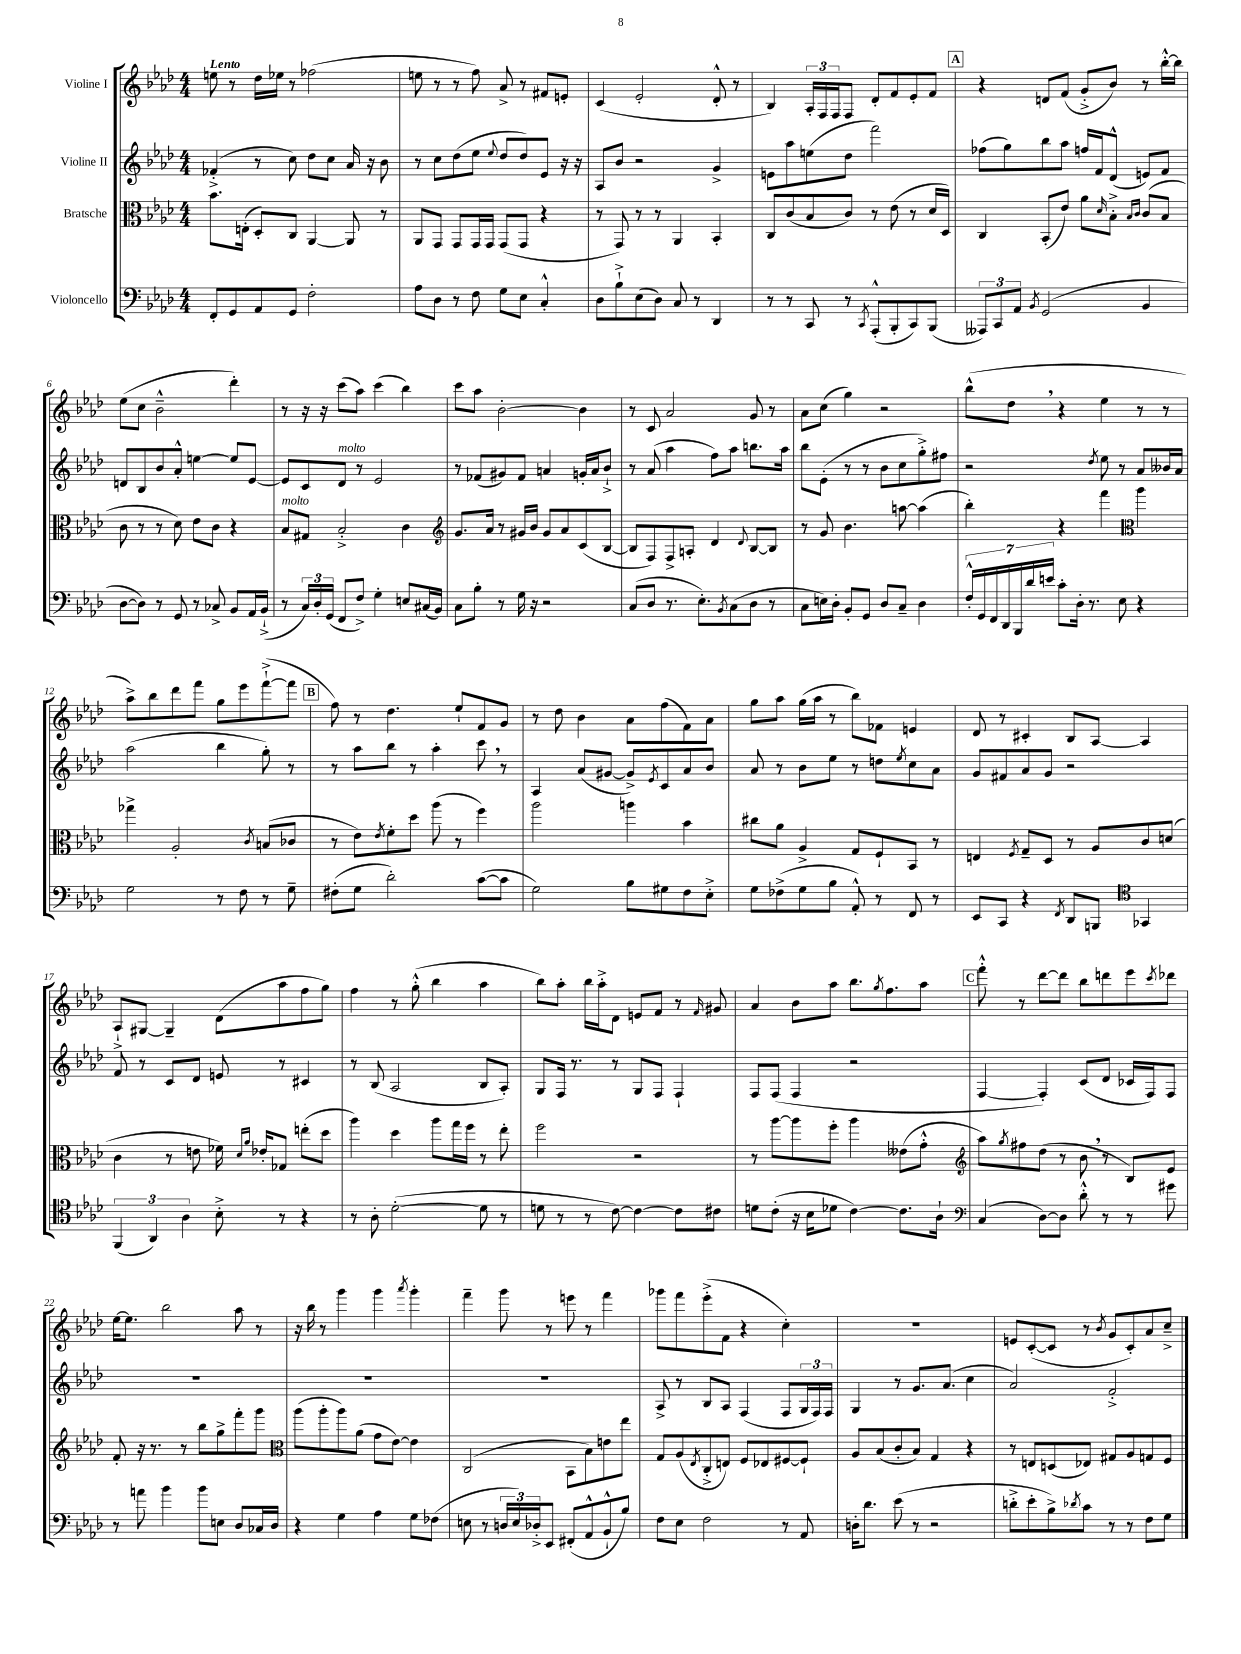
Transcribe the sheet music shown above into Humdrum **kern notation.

**kern	**kern	**kern	**kern
*staff4	*staff3	*staff2	*staff1
*clefF4	*clefC3	*clefG2	*clefG2
*k[b-e-a-d-]	*k[b-e-a-d-]	*k[b-e-a-d-]	*k[b-e-a-d-]
*M4/4	*M4/4	*M4/4	*M4/4
8FF'/L	8.b-\L	(4f-'^/	8ee\
8GG/	.	.	8r
.	(16E'\Jk	.	.
8AA-/	8D-'/L)	8r	16dd-\LL
.	.	.	16ee-\JJ
8GG/J	8C/J	8cc\)	8r
2F'\	[4AA-/	8dd-\L	(2ff-\
.	.	8cc\J	.
.	8AA-/]	16a-/	.
.	.	16r	.
.	8r	8b-\	.
=	=	=	=
8A-\L	8AA-/L	8r	8ee\
8D-\J	8GG/J	8cc\L	8r
8r	8GG/L	(8dd-\	8r
8F\	16GG/L	8ee-\J	8ff\)
.	16GG/JJ	.	.
.	.	8qqee-/	.
8G\L	(8GG/L	8dd-/L	8a-^/
8E-\J	8GG/J	8dd-/)	8r
4C'^^/	4r	8e-/J	8f#/L
.	.	16r	8e'/J
.	.	16r	.
=	=	=	=
8D-\L	8r	8A-/L	(4c/
8B-`^\	8GG/)	8b-/J	.
(8E-\	8r	2r	2e-'/
8D-\J)	8r	.	.
8C/	4AA-/	.	.
8r	.	.	.
4DD-/	4BB-'/	4g^/	8d-'^^/
.	.	.	8r
=	=	=	=
8r	8C/L	8e\L	4B-/)
8r	(8c/	8aa-\	.
8CC/	8B-/	(8ee\	24A-'/LL
.	.	.	24F/
.	.	.	24F/J
8r	8c/J)	8dd-\J	8F/J
8qCC/	.	.	.
(8AAA-'^^/L	8r	2fff\)	8d-'/L
8BBB-'/	(8e-\	.	8f/
8CC/)	8r	.	8e-'/
(8BBB-/J	16d-/LL	.	8f/J
.	16D-/JJ)	.	.
=	=	=	=
12AAA--/L)	4C/	(8ff-\L	4r
12CC/	.	.	.
.	.	8gg\)	.
12AA-/J	.	.	.
8qBB-/	.	.	.
(2GG/	(8BB-'/L	8bb-\	8d/L
.	8e-/J)	8aa-\J	(8f/J
.	8a-\L	16ff/LL	8g'^/L
.	.	16f/J	.
.	16qqd-/	.	.
.	8B-'^\J	(8d-^^/J	8b-/J)
.	16qqB-/LL	.	.
.	16qqc/JJ	.	.
4BB-/	(8c/L	8e/L)	8r
.	8B-/J	8f/J	[16bb-'^^\LL
.	.	.	16bb-\]JJ
=	=	=	=
[8D-\L	8c\	8d/L	(8ee-\L
8D-\]J)	8r	8B-/	8cc\J
8r	8r	8b-/	2b-~^^\
8GG/	8d-\)	8a-'^^/J	.
8r	8e-\L	[4ee\	.
8C-^/	8c\J	.	.
8BB-/L	4r	8ee/]L	4ddd-'\)
16AA-/L	.	[8e-/J	.
(16BB-`^/JJ	.	.	.
=	=	=	=
8r	8B-/L	8e-/]L	8r
24C/LL)	8G#/J	8c/	16r
24D-'/	.	.	.
.	.	.	16r
(24GG/JJ	.	.	.
8FF/L	2B-'^/	8d-/J	(8ccc\L
8F^/J)	.	8r	8aa-\J)
4G'\	.	2e-/	(4ccc\
8E/L	4c\	.	4bb-\)
(16C#/L	.	.	.
16BB-/JJ)	.	.	.
=	=	=	=
*	*clefG2	*	*
8C\L	8.g/L	8r	8ccc\L
8B-'\J	.	(8f-/L	8aa-\J
.	16a-/Jk	.	.
8r	8r	8g#/)	[2b-'\
16G\	16g#/LL	8f-/J	.
16r	16b-/JJ	.	.
2r	8g#/L	4a/	.
.	8a-/	.	.
.	(8c/	16g'/LL	4b-\]
.	.	16a/J	.
.	[8B-/J	8b-`^/J	.
=	=	=	=
(8C/L	8B-/]L	8r	8r
8D-/J	8F/)	(8a-/	8c/
8.r	8F^/	4aa-\	2a-/
.	8A'/J	.	.
8.E-'\L)	.	.	.
.	4d-/	8ff\L)	.
8qBB-/	.	.	.
(8C\	.	8aa-\J	.
.	8qqd-/	.	.
8D-\J	[8B-/L	8.bb\L	8g/
8r	8B-/]J	.	8r
.	.	16aa-\Jk	.
=	=	=	=
8C\L	8r	8bb-\L	8a-\L
16E\L)	8g/	(8e-'\J	(8cc\J
16D-'\JJ	.	.	.
8BB-'/L	4.b-\	8r	4gg\)
8GG/J	.	8r	.
8D-/L	.	8b-\L	2r
8C~/J	[8aa\	8cc\	.
4D-\	(4aa\]	8gg'^\)	.
.	.	8ff#\J	.
=	=	=	=
28F'^^/LL	4bb-'\)	2r	(8bb-^^\L
28GG/	.	.	.
28FF/	.	.	.
28DD-/	.	.	.
.	.	.	8dd-\J
28BBB-/	.	.	.
28d-/	.	.	.
28e/JJ	.	.	.
8c'\L	4r	.	4r
16D-'\Jk	.	.	.
8.r	.	.	.
.	.	8qdd-/	.
.	4fff\	8ee-\	4ee-\
8E-\	.	8r	.
*	*clefC3	*	*
4r	4aa-\	8a-/L	8r
.	.	16b--/L	8r
.	.	16a-/JJ	.
=	=	=	=
2G\	4gg-^\	(2aa-\	8aa-^\L)
.	.	.	8bb-\
.	2A-'/	.	8ddd-\
.	.	.	8fff\J
8r	.	4bb-\	8gg\L
8F\	.	.	8eee-\
.	8qc/	.	.
8r	(8B/L	8gg'\)	([8fff`^\
8G~\	8c-/J	8r	8fff\]J
=	=	=	=
(8F#'\L	8r	8r	8ff\)
8G\J	8e-\L)	8aa-\L	8r
.	8qe-/	.	.
2d-'\)	8f'\	8bb-\J	4.dd-\
.	8dd-\J	8r	.
.	(8aa-\	4aa-'\	.
.	8r	.	8ee-`/L
([8c\L	4ff\)	8ccc\	8f/
8c\]J	.	8r	8g/J
=	=	=	=
2G\)	2aa-\	4A-/	8r
.	.	.	8dd-\
.	.	(8a-/L	4b-\
.	.	[8g#/J	.
8B-\L	4aa\	8g#^/]L)	8a-\L
.	.	8qe-/	.
8G#\	.	8c/	(8ff\
8F\	4b-\	8a-/	8f\)
8E-'^\J	.	8b-/J	8a-\J
=	=	=	=
8G\L	8cc#\L	8a-/	8gg\L
(8F-^\	8a-\J	8r	8aa-\J
8G\	4A-^/	8b-\L	(16gg\LL
.	.	.	16aa-\JJ
8B-\J	.	8ee-\J	8r
8AA-'^^/)	8G/L	8r	8bb-\L)
8r	8F`/	8dd\L	8f-\J
.	.	8qee-/	.
8FF/	8BB-/J	8cc\	4e/
8r	8r	8a-\J	.
=	=	=	=
8EE-/L	4E/	8g/L	8d-/
8CC/J	.	8f#/	8r
.	8qF/	.	.
4r	8G~/L	8a-/	4c#'/
.	8D-/J	8g/J	.
8qFF/	.	.	.
8DD-/L	8r	2r	8B-/L
8BBB/J	8A-/L	.	[8A-/J
*clefC4	*	*	*
4GG-/	8c/	.	4A-/]
.	(8d/J	.	.
=	=	=	=
(6FF/	4c\	8f/	8A-`^/L
.	.	8r	[8G#/J
6AA-/)	.	.	.
.	8r	8c/L	4G#~/]
6A-\	.	.	.
.	8e\	8d-/J	.
8B-'^\	16f-\)	8e/	(8d-\L
.	16qqd-/LL	.	.
.	16qqa-/JJ	.	.
.	16e-'/LK	.	.
8r	8G-/J	8r	8aa-\
4r	(8ee'\L	4c#/	8ff\
.	8dd-\J	.	8gg\J)
=	=	=	=
8r	4aa-\)	8r	4ff\
8A-'\	.	(8B-/	.
([2d-'\	4dd-\	2A-/	8r
.	.	.	(8gg'^^\
.	8aa-\L	.	4bb-\
.	16gg\L	.	.
.	16ff\JJ	.	.
8d-\]	8r	8B-/L	4aa-\
8r	8ee-'\	8A-'/J)	.
=	=	=	=
8d\	2ff\	8G/L	8bb-\L)
8r	.	16F/Jk	8aa-'\J
.	.	8.r	.
8r	.	.	16bb-\LL
.	.	.	16aa-'^\J
[8c\)	.	8r	8d-\J
4c\_	2r	8G/L	8e/L
.	.	8F/J	8f/J
8c\]L	.	4F`/	8r
.	.	.	16qqf/
8c#\J	.	.	8g#/
=	=	=	=
8d\L	8r	8F/L	4a-/
(8c'\J	[8aa-\L	(8F/J	.
16r	8aa-\]	4F/	8b-\L
16B-\LK	.	.	.
8d-\J	8ff'\J	.	8aa-\J
[4c\)	4aa-\	2r	8.bb-\L
.	.	.	8qgg/
.	.	.	8.ff\
8.c\]L	(8e--\L	.	.
.	8g'^^\J	.	8aa-\J
16A-`\Jk	.	.	.
=	=	=	=
*clefF4	*clefG2	*	*
(4C/	8aa-\L)	[4F/	8fff'^^\
.	8qgg/	.	.
.	8ff#\	.	8r
[8D-\L)	(8dd-\J	4F'/])	[8ddd-\L
8D-\]J	8r	.	8ddd-\]J
8d-'^^\	8b-\	(8c/L	8bb-\L
8r	8r	8d-/J	8ddd\
8r	8B-/L)	16c-/LL	8eee-\
.	.	16F/J)	.
.	.	.	8qccc/
8g#\	8e-/J	8F/J	8ddd-\J
=	=	=	=
8r	8f'/	1r	[16ee-\LK
.	.	.	8.ee-\]J
8a\	16r	.	.
.	8.r	.	.
4b-\	.	.	2bb-\
.	8r	.	.
8b-\L	8bb-\L	.	.
8E\J	8gg^\	.	.
8D-/L	8fff'\	.	8aa-\
16C-/L	8ggg\J	.	8r
16D-/JJ	.	.	.
=	=	=	=
*	*clefC3	*	*
4r	(8aa-\L	1r	16r
.	.	.	16bb-\
.	8aa-'\	.	8r
4G\	8aa-\)	.	4ggg\
.	(8a-\J	.	.
4A-\	8g\L	.	4ggg\
.	[8e-\J)	.	.
.	.	.	8qaaa-/
8G\L	4e-\]	.	4ggg'\
(8F-\J	.	.	.
=	=	=	=
8E\	(2C/	1r	4fff~\
8r	.	.	.
24D/LL	.	.	8ggg\
24E/)	.	.	.
24D-'^/J	.	.	.
8EE-/J	.	.	8r
(8FF#'/L	8BB-\L	.	8eee\
8AA-^^/	8B-\)	.	8r
8BB-`^^/	8e\	.	4fff\
8B-/J)	8ee-\J	.	.
=	=	=	=
8F\L	8G/L	8A-^/	8ggg-\L
8E-\J	(8A-/	8r	8fff\
.	8qE-/	.	.
2F\	8C'^/	8B-/L	(8eee-'^\
.	8E/J)	8A-/J	8f\J
.	8F/L	(4F/	4r
.	8E-/	.	.
8r	[8F#/	8F/L	4cc'\)
8AA-/	8F#`/]J	24G/L	.
.	.	24F/)	.
.	.	24F/JJ	.
=	=	=	=
16D'\LK	8A-/L	4G/	1r
8.d-\J	.	.	.
.	(8B-/	.	.
(8e-\	8c'/	8r	.
8r	8B-/J)	8.g/L	.
2r	4G/	.	.
.	.	(8.a-/J	.
.	4r	4cc\	.
=	=	=	=
8d'^\L	8r	2a-/)	8e/L
8e-'\	8E/L	.	([8c'/
8B-^\)	(8D/	.	8c/]J
8qd-/	.	.	.
8c\J	8E-/J)	.	8r
.	.	.	8qb-/
8r	8G#/L	2f'^/	8g/L
8r	8A-/	.	8c'/)
8F\L	8G/	.	8a-/
8G\J	8F/J	.	8cc~^/J
==	==	==	==
*-	*-	*-	*-
